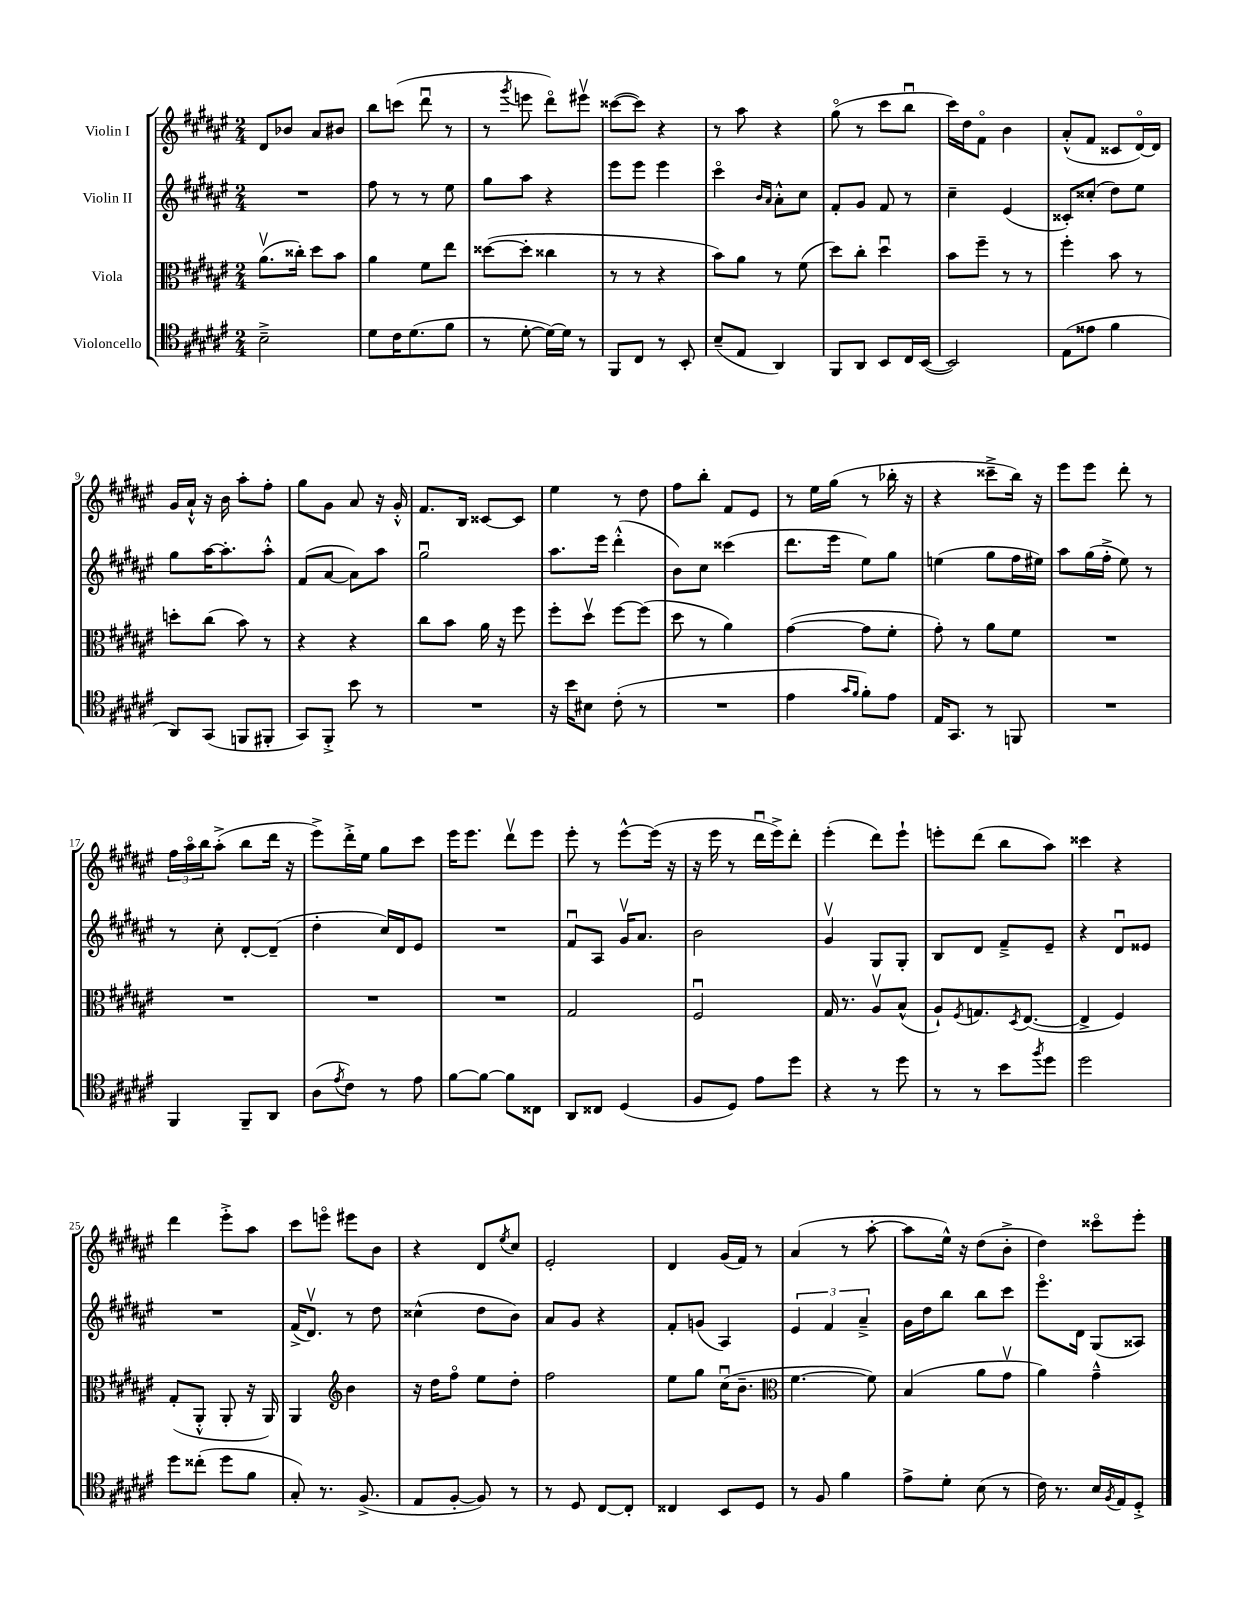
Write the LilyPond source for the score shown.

<<
\new StaffGroup <<
\new Staff = "s0" \with { instrumentName = "Violin I" } {
    \clef treble \key fis \major \numericTimeSignature \time 2/4
    dis'8 bes'8 ais'8 bis'8 |
    b''8 c'''8( dis'''8\downbow r8 |
    r8 \acciaccatura { gis'''8 } e'''8 dis'''8\flageolet) eis'''8\upbow |
    cisis'''8~( cisis'''8) r4 |
    r8 ais''8 r4 |
    gis''8\flageolet( r8 cis'''8 b''8\downbow |
    cis'''16) dis''16 fis'8\flageolet b'4 |
    ais'8-.-^( fis'8 cisis'8 dis'16~\flageolet) dis'16 |
    gis'16 ais'16-!-^ r16 b'16 ais''8-. fis''8-. |
    gis''8 gis'8 ais'8 r16 gis'16-.-^ |
    fis'8. b16 cisis'8~ cisis'8 |
    eis''4 r8 dis''8 |
    fis''8 b''8-. fis'8 eis'8 |
    r8 eis''16 gis''16( r8 bes''16-. r16 |
    r4 cisis'''8---> b''16) r16 |
    eis'''8 eis'''8 dis'''8-. r8 |
    \tuplet 3/2 { fis''16 ais''16\flageolet b''16 } ais''8-.->( b''8 dis'''16 r16 |
    eis'''8->) dis'''16-.-> eis''16 gis''8 cis'''8 |
    eis'''16 eis'''8. dis'''8\upbow eis'''8 |
    eis'''8-. r8 eis'''8~-^ eis'''16( r16 |
    r16 eis'''16 r8 dis'''16\downbow eis'''16->) dis'''8-. |
    eis'''4-.( dis'''8) eis'''8-! |
    e'''8-. dis'''8( b''8 ais''8) |
    cisis'''4 r4 |
    dis'''4 eis'''8-.-> ais''8 |
    cis'''8 e'''8\flageolet eis'''8 b'8 |
    r4 dis'8 \acciaccatura { eis''8 } cis''8 |
    eis'2-. |
    dis'4 gis'16( fis'16) r8 |
    ais'4( r8 ais''8~-. |
    ais''8 eis''16-^) r16 dis''8( b'8-.-> |
    dis''4) cisis'''8\flageolet eis'''8-. \bar "|." |
}
\new Staff = "s1" \with { instrumentName = "Violin II" } {
    \clef treble \key fis \major \numericTimeSignature \time 2/4
    R2 |
    fis''8 r8 r8 eis''8 |
    gis''8 ais''8 r4 |
    eis'''8 eis'''8 eis'''4 |
    cis'''4\flageolet \grace { b'16 ais'16 } ais'8-.-^ cis''8 |
    fis'8-. gis'8 fis'8 r8 |
    cis''4-- eis'4( |
    cisis'8-.) cisis''8-.( dis''8) eis''8 |
    gis''8 ais''16~ ais''8.-. ais''8-.-^ |
    fis'8( ais'8~ ais'8) ais''8 |
    gis''2\downbow |
    ais''8. eis'''16 dis'''4-.-^( |
    b'8) cis''8 cisis'''4( |
    dis'''8. eis'''16 eis''8) gis''8 |
    e''4( gis''8 fis''16 eis''16) |
    ais''8 gis''16( fis''16-.-> eis''8) r8 |
    r8 cis''8-. dis'8~-. dis'8--( |
    dis''4-. cis''16) dis'16 eis'8 |
    R2 |
    fis'8\downbow ais8 gis'16\upbow ais'8. |
    b'2 |
    gis'4\upbow gis8 gis8-. |
    b8 dis'8 fis'8---> eis'8-- |
    r4 dis'8\downbow eisis'8 |
    R2 |
    fis'16->( dis'8.\upbow) r8 dis''8 |
    cisis''4-^( dis''8 b'8) |
    ais'8 gis'8 r4 |
    fis'8-. g'8( ais4) |
    \tuplet 3/2 { eis'4 fis'4 ais'4---> } |
    gis'16 dis''16 b''8 b''8 cis'''8 |
    eis'''8.\flageolet dis'16 gis8( aisis8) \bar "|." |
}
\new Staff = "s2" \with { instrumentName = "Viola" } {
    \clef alto \key fis \major \numericTimeSignature \time 2/4
    ais'8.\upbow( cisis''16-.) dis''8 b'8 |
    ais'4 fis'8 eis''8 |
    disis''8~( disis''8-. cisis''4 |
    r8 r8 r4 |
    b'8) ais'8 r8 fis'8( |
    dis''8) cis''8-. dis''4\downbow |
    b'8 fis''8-- r8 r8 |
    fis''4-. b'8 r8 |
    d''8-. cis''8( b'8) r8 |
    r4 r4 |
    cis''8 b'8 ais'16 r16 fis''8 |
    fis''8-. dis''8\upbow fis''8~ fis''8( |
    dis''8 r8 ais'4) |
    gis'4~( gis'8 fis'8-. |
    gis'8-.) r8 ais'8 fis'8 |
    R2 |
    R2 |
    R2 |
    R2 |
    gis2 |
    fis2\downbow |
    gis16 r8. ais8\upbow b8-^( |
    ais8-!) \acciaccatura { fis8 } g8. \acciaccatura { dis8 } eis8.~( |
    eis4-> fis4) |
    gis8-.( ais,8-.-^ ais,8-. r16 ais,16) |
    ais,4 \clef treble b'4 |
    r16 dis''16 fis''8\flageolet eis''8 dis''8-. |
    fis''2 |
    eis''8 gis''8 cis''16\downbow( b'8.-- |
    \clef alto fis'4.~ fis'8) |
    b4( ais'8 gis'8\upbow |
    ais'4) gis'4---^ \bar "|." |
}
\new Staff = "s3" \with { instrumentName = "Violoncello" } {
    \clef tenor \key fis \major \numericTimeSignature \time 2/4
    b2---> |
    dis'8 cis'16 dis'8.( fis'8 |
    r8 dis'8~-. dis'16~) dis'16 r8 |
    fis,8 cis8 r8 b,8-. |
    b8--( eis8 ais,4) |
    fis,8 ais,8 b,8 cis16 b,16~( |
    b,2) |
    eis8( eisis'8 fis'4 |
    ais,8) gis,8( f,8 fis,8-. |
    gis,8) fis,8-.-> b'8 r8 |
    R2 |
    r16 b'16 bis8 cis'8-.( r8 |
    R2 |
    eis'4 \grace { gis'16 fis'16 } fis'8-.) eis'8 |
    eis16 gis,8. r8 f,8 |
    R2 |
    fis,4 fis,8-- ais,8 |
    ais8( \acciaccatura { eis'8 } cis'8) r8 eis'8 |
    fis'8~ fis'8~ fis'8 cisis8 |
    ais,8 cisis8 dis4( |
    fis8 dis8) eis'8 dis''8 |
    r4 r8 dis''8 |
    r8 r8 b'8 \acciaccatura { fis''8 } dis''8 |
    dis''2 |
    dis''8 cisis''8-.( dis''8 fis'8 |
    gis8-.) r8. fis8.->( |
    eis8 fis8~-. fis8) r8 |
    r8 dis8 cis8~ cis8-. |
    cisis4 b,8 dis8 |
    r8 fis8 fis'4 |
    eis'8-> dis'8-. b8( r8 |
    cis'16) r8. b16 \acciaccatura { fis8 } eis16 dis8-.-> \bar "|." |
}
>>
>>
